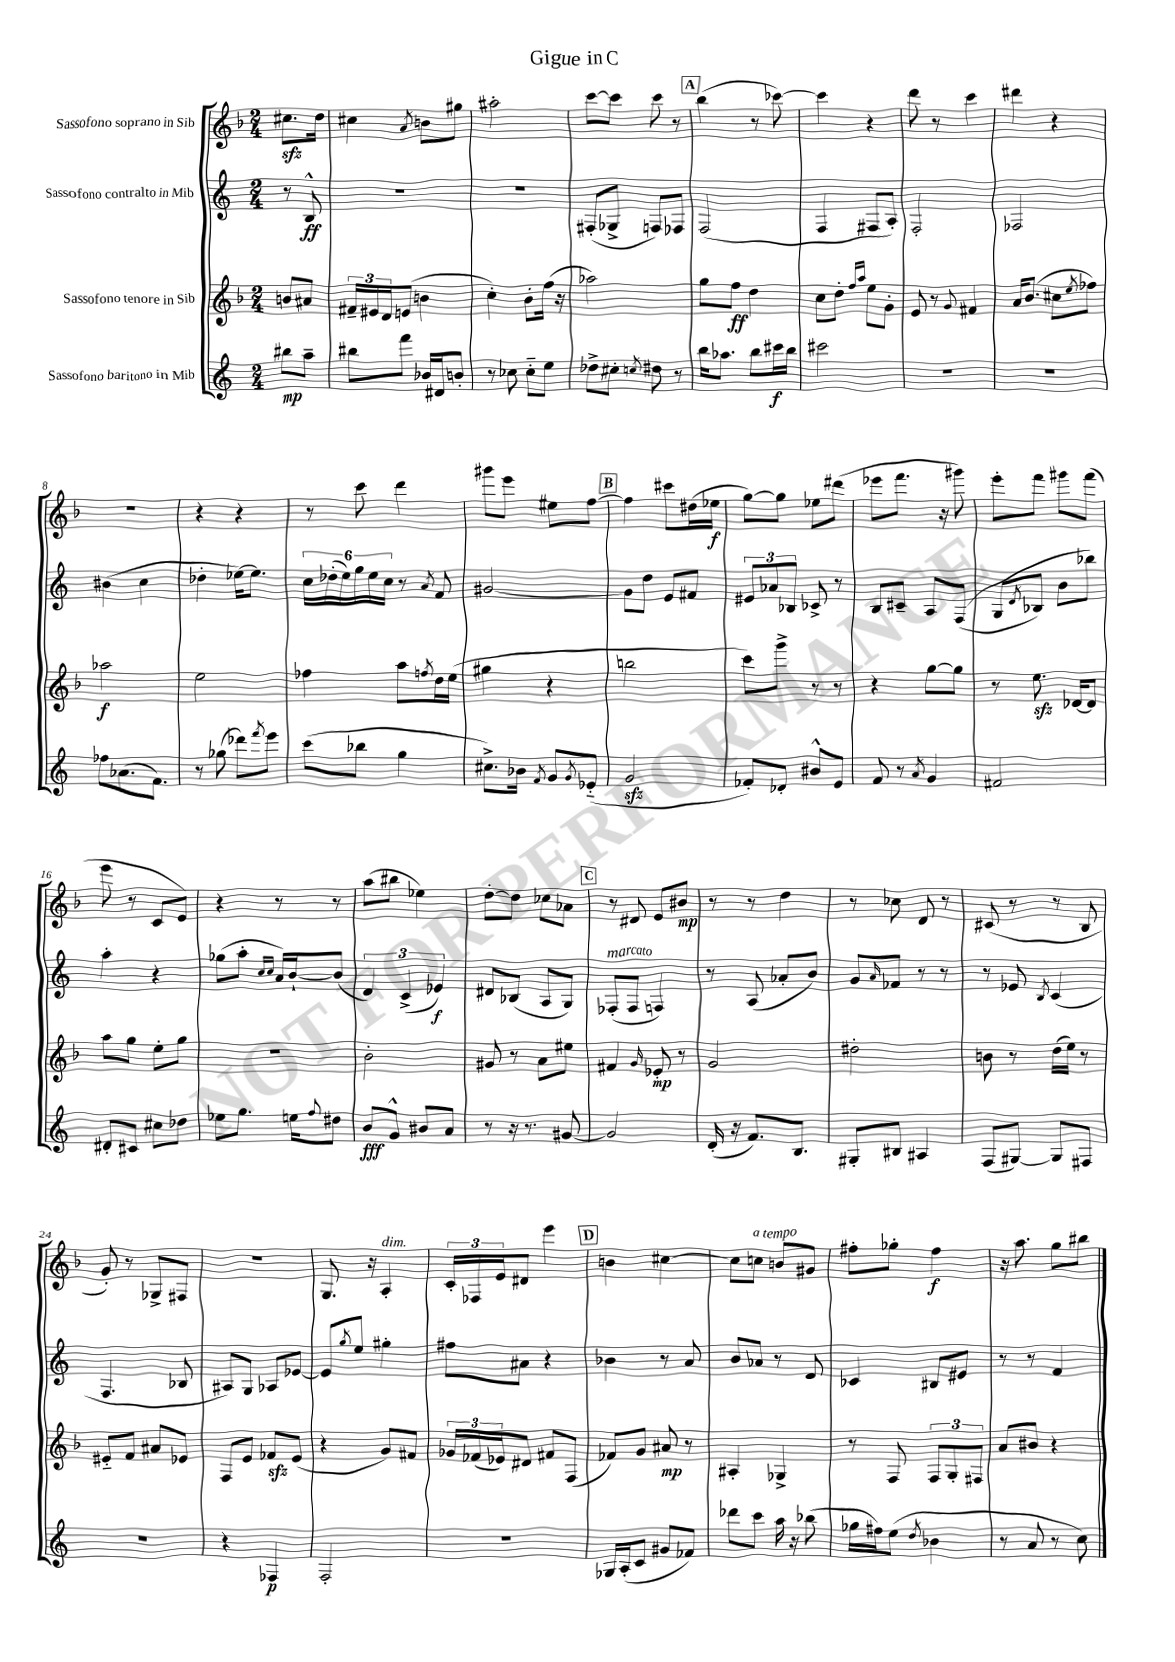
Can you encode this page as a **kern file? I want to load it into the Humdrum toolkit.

**kern	**kern	**kern	**kern
*staff4	*staff3	*staff2	*staff1
*clefG2	*clefG2	*clefG2	*clefG2
*k[]	*k[b-]	*k[]	*k[b-]
*M2/4	*M2/4	*M2/4	*M2/4
8bb#	8b	8r	8.cc#
8aa~	8a#	8B^^	.
.	.	.	16dd
=	=	=	=
8bb#	24f#~	2r	4cc#
.	24e#	.	.
.	24d	.	.
8fff	(8e	.	.
.	.	.	8qa
16b-	4b	.	8b
16d#	.	.	.
8b'	.	.	8gg#
=	=	=	=
8r	4cc')	2r	2aa#'
8cc-	.	.	.
8cc-'~	8b-'	.	.
8ee	(16ff	.	.
.	16r	.	.
=	=	=	=
8dd-^	2aa-)	(8F#'	[8ccc
8cc#'	.	8G-^	8ccc]
8qcc	.	.	.
8dd#	.	8F)	8ccc
8r	.	8F-	8r
=	=	=	=
16bb	8gg	(2F	(4bb-
8.aa-	.	.	.
.	8ff	.	.
8bb	4dd	.	8r
16ccc#	.	.	[8ccc-)
16bb	.	.	.
=	=	=	=
2ccc#	8cc	4F	4ccc-]
.	8dd'	.	.
.	16qqff	.	.
.	16qqaa	.	.
.	8ee	8F#	4r
.	8g'	8A')	.
=	=	=	=
2r	8e	2F'	8ddd
.	8r	.	8r
.	8qqg	.	.
.	4f#	.	4ccc
=	=	=	=
2r	16a	2F-	4ddd#
.	(8.b-	.	.
.	8cc#	.	4r
.	8qee	.	.
.	8ff-)	.	.
=	=	=	=
8ff-	2aa-	(4b#	2r
(8.a-	.	.	.
.	.	4cc	.
8.f)	.	.	.
=	=	=	=
8r	2ee	4dd-'	4r
(8gg-	.	.	.
8ddd-)	.	[16ee-)	4r
.	.	8.ee-]	.
8qfff	.	.	.
8eee	.	.	.
=	=	=	=
(8ccc	4ff-	24cc	8r
.	.	(24dd-'	.
.	.	24ee)	.
8bb-	.	24gg	8ccc
.	.	24ee	.
.	.	24cc	.
4gg	8aa	8r	4ddd
.	8qff	8qa	.
.	16dd	8f	.
.	(16ee	.	.
=	=	=	=
8.cc#^)	4gg#	[2g#	8ggg#
.	.	.	8eee
16b-	.	.	.
8qf	.	.	.
8g	4r	.	8ee#
8qg	.	.	.
(8e-'~	.	.	[8ff
=	=	=	=
2g	2bb	8g#]	4ff]
.	.	8dd	.
.	.	8e	8ccc#
.	.	8f#	(16dd#
.	.	.	16ee-
=	=	=	=
8f-')	8ccc)	12e#	[8gg)
.	.	12a-	.
8d-'	8ggg^	.	8gg]
.	.	12B-	.
8b#^^	8r	8c-^	8ee-
8e	8r	8r	(8ddd#
=	=	=	=
8f	4r	8B	8eee-
8r	.	8c#~	8.fff
8qa	.	.	.
4g	[8gg	8A	.
.	.	.	16r
.	8gg]	&((8F	8ggg#)
=	=	=	=
2f#	8r	8G	8eee'
.	.	8qd	.
.	8.ee	8B-)	8fff
.	.	8b	8ggg#
.	[16d-	.	.
.	8d-]	8bb-&)	(8fff
=	=	=	=
8d#'	8aa	4aa'	8eee
8c#	8gg	.	8r
8cc#	8ee'	4r	8c
8dd-	8gg	.	8e)
=	=	=	=
8ee-	2r	(8gg-	4r
8.gg	.	8aa'	.
.	.	16qqcc	.
.	.	16qqcc	.
.	.	16a)	8r
16ee	.	[16b`	.
8qqff	.	.	.
8dd#	.	(8b]	8r
=	=	=	=
8b	2b-'	6d)	(8aa
8g^^	.	.	8bb#
.	.	(6c^	.
8b#	.	.	4ee-)
.	.	6e-)	.
8a	.	.	.
=	=	=	=
8r	8g#	8d#	[8dd'
16r	8r	(8B-	8dd]
8.r	.	.	.
.	8a	8A	8cc-
[8g#	8ee#	8G)	8a-
=	=	=	=
2g#]	4f#	(8F-'	8r
.	.	8F-	8d#
.	16qqg	.	.
.	8e-'	4F)	8e
.	8r	.	8b#
=	=	=	=
(16d'	2g	8r	8r
16r	.	.	.
8.f)	.	(8A	8r
.	.	8a-'	4dd
8.B	.	.	.
.	.	8b)	.
=	=	=	=
8G#'	2dd#'	8g	8r
.	.	16qqa	.
8B#	.	8f-	8cc-
4A#	.	8r	8d
.	.	8r	8r
=	=	=	=
(8F	8b	8r	(8c#
[8G#)	8r	8e-	8r
.	.	8qB	.
8G#]	(16dd	(4c	8r
.	16ee)	.	.
8F#	8r	.	8B-
=	=	=	=
2r	8e#'~	4.F	8g')
.	8f	.	8r
.	8a#	.	8G-^
.	8e-	8B-	8F#
=	=	=	=
4r	8F	8A#)	2r
.	8e	8G	.
4F-	8f-	8A-	.
.	(8e	[8e-	.
=	=	=	=
2F'	4r	8e-]	8.G
.	.	8qgg	.
.	.	8ee	.
.	.	.	16r
.	8g)	4gg#'	4A'
.	8f#	.	.
=	=	=	=
2r	24g-	8ff#	24c'
.	(24f-	.	24F-
.	24e-)	.	24e
.	8d#	8a#	8d#
.	8f#	4r	4eee
.	(8F	.	.
=	=	=	=
16G-	8f-)	4b-	4b
(16A'	.	.	.
8c	8g	.	.
8g#	8a#	8r	[4cc#
8f-)	8r	8a	.
=	=	=	=
8ddd-	4A#'	8b	8cc#]
8ccc	.	8a-	8cc
16aa	4G-^	8r	8b
16r	.	.	.
(8bb-	.	8d	8g#
=	=	=	=
16gg-	8r	4c-	8ff#'
16ff#)	.	.	.
(8ee	8F	.	8gg-'
8qdd	.	.	.
4b-	12F	8B#	4ff#
.	12G'	.	.
.	.	8e#	.
.	12F#	.	.
=	=	=	=
8r	8a	8r	16r
.	.	.	8.aa
8a	8b#	8r	.
8r	4r	4f	8gg
8cc)	.	.	8bb#
==	==	==	==
*-	*-	*-	*-
